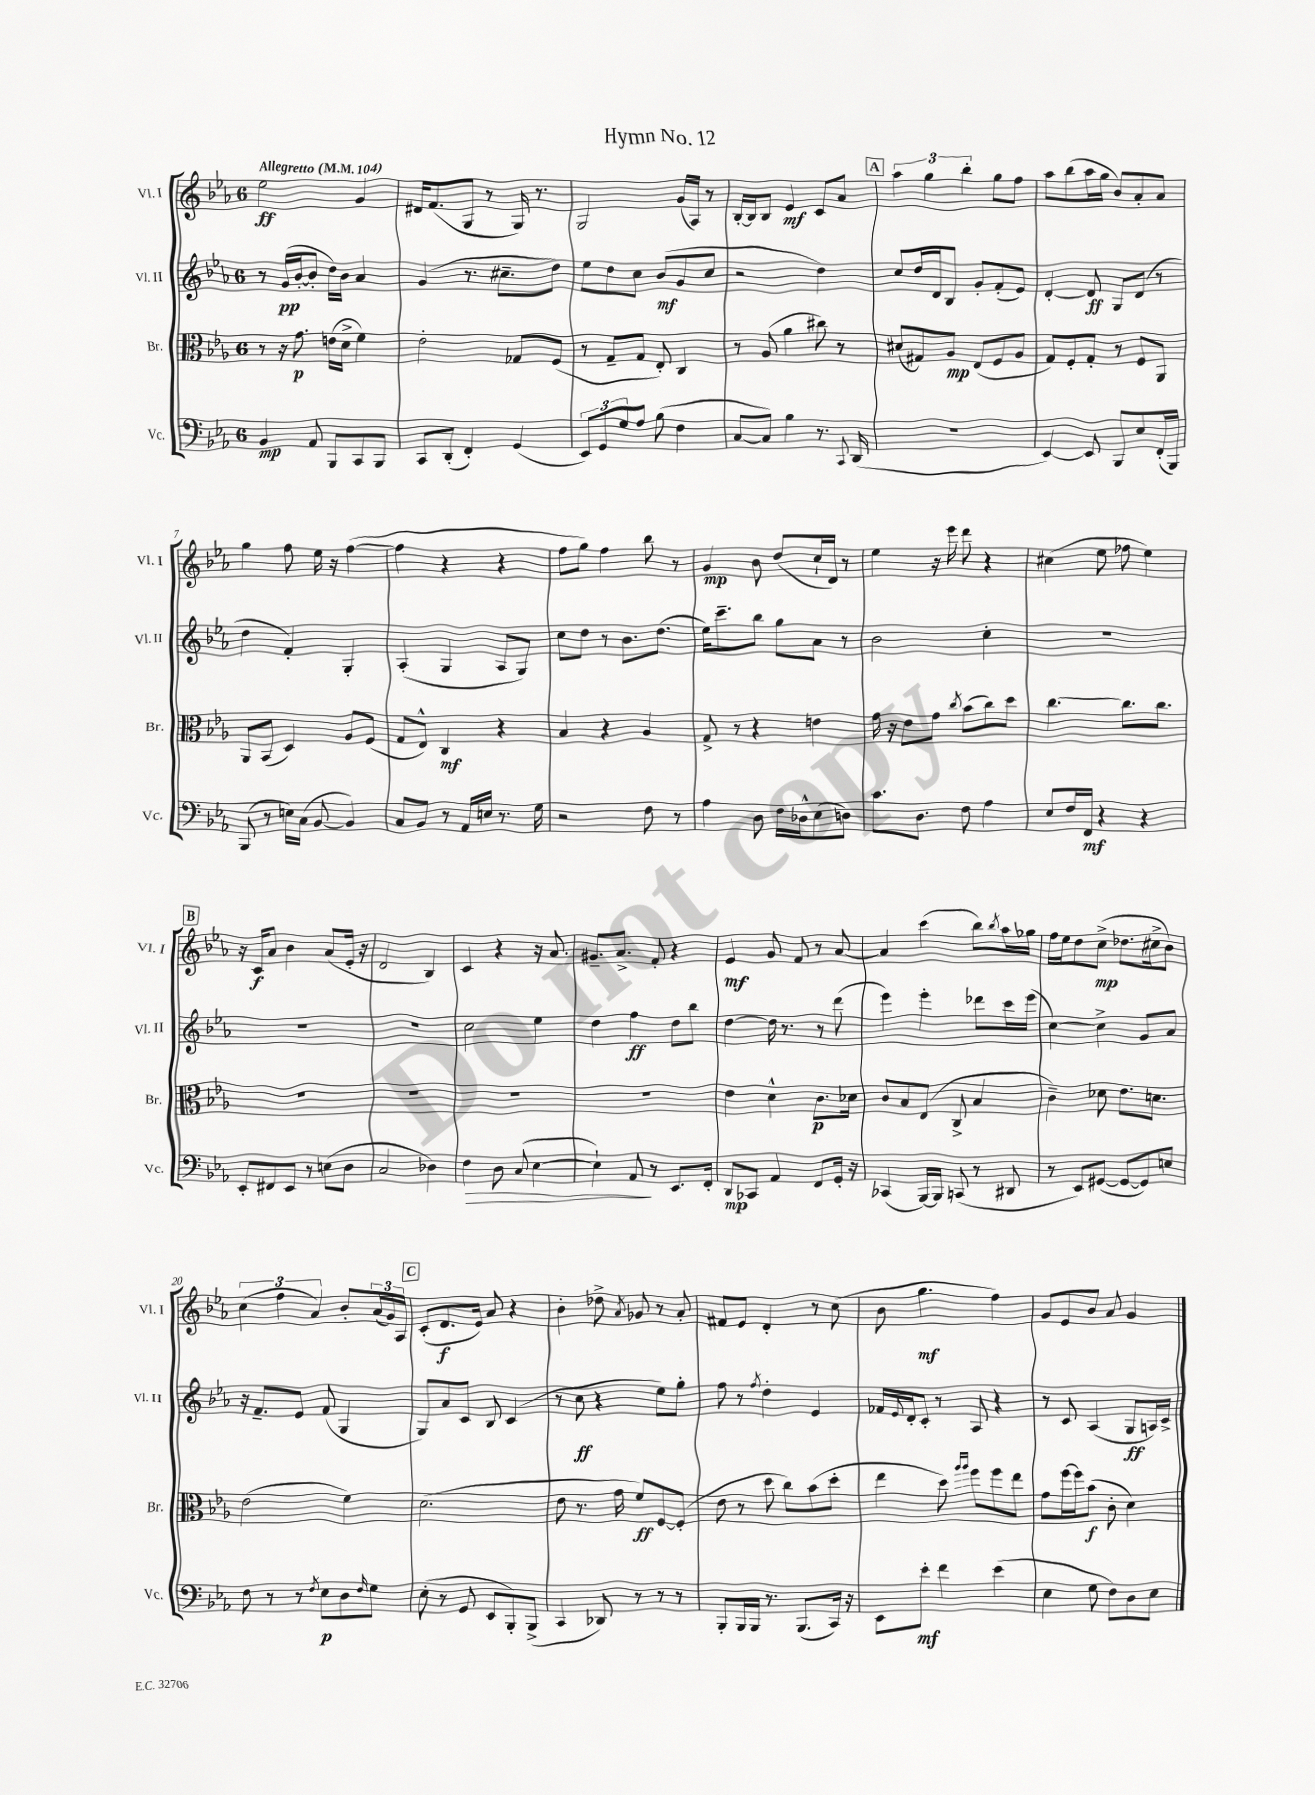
\header { title = "Hymn No. 12" }
<<
\new StaffGroup <<
\new Staff = "s0" \with { instrumentName = "Vl. I" shortInstrumentName = "Vl. I" } {
    \clef treble \key ees \major \once \override Staff.TimeSignature.style = #'single-digit \time 6/8 \tempo "Allegretto" 4 = 104
    ees''2\ff g'4 |
    dis'16 f'8.( g8 r8 g16) r8. |
    g2 g'16( aes16) r8 |
    bes16~-. bes16 bes8 ees'4\mf c'8 aes'8 |
    \mark \markup { \box "A" } \tuplet 3/2 { aes''4 g''4 bes''4-. } g''8 f''8 |
    aes''8 bes''8( aes''16 g''16 bes'8) aes'8-. aes'8 |
    g''4 f''8 ees''16 r16 f''4~( |
    f''4 r4 r4 |
    f''8 g''8) f''4 bes''8 r8 |
    g'4\mp bes'8 d''8( c''16-! d'16) r8 |
    ees''4 r16 ees'''16 d'''8 r4 |
    cis''4( ees''8 fes''8 ees''4) |
    \mark \markup { \box "B" } r16 c'16\f aes'8 bes'4 aes'8( ees'16-. r16 |
    d'2 bes4) |
    c'4 r4 r16 aes'8. |
    gis'8.-- aes'8.-> f'8-. r4 |
    ees'4\mf g'8 f'8 r8 aes'8~ |
    aes'4 c'''4( bes''8) \acciaccatura { bes''8 } aes''16 ges''16 |
    f''16 ees''16 d''8 c''8->\mp( des''8. cis''16-> bes'8) |
    \tuplet 3/2 { c''4( f''4 aes'4) } bes'8-. \tuplet 3/2 { aes'16( g'16) aes16 } |
    \mark \markup { \box "C" } c'8-.( d'8.\f ees'16) aes'8 r4 |
    bes'4-. des''8-> \acciaccatura { aes'8 } ges'8 r8 aes'8-. |
    fis'8 ees'8 d'4-. r8 c''8( |
    bes'8 g''4.\mf f''4) |
    g'8 ees'8 bes'8 aes'8 g'4 \bar "|." |
}
\new Staff = "s1" \with { instrumentName = "Vl. II" shortInstrumentName = "Vl. II" } {
    \clef treble \key ees \major \once \override Staff.TimeSignature.style = #'single-digit \time 6/8
    r8 g'16\pp( bes'16~-. bes'8-. d''16) bes'16 aes'4 |
    g'4( r8. cis''8.-- d''8) |
    ees''8 d''8 c''8 bes'8\mf( g'8 c''8 |
    r2 d''4) |
    \mark \markup { \box "A" } c''8 d''16 d'16 bes8 g'8-. f'8-.( ees'8) |
    d'4~-. d'8\ff g8 d'8( r8 |
    d''4 f'4-.) g4-. |
    aes4-.( g4 aes8 g8) |
    c''8 d''8 r8 bes'8. d''8.( |
    ees''16) c'''8.-- bes''8 g''8 aes'8 r8 |
    bes'2 c''4-. |
    R2. |
    \mark \markup { \box "B" } R2. |
    R2. |
    c''2 ees''4 |
    d''4 f''4\ff d''8 bes''8 |
    d''4~ d''16 r8. r8 d'''8( |
    ees'''4) ees'''4-. des'''8 c'''16 ees'''16( |
    c''4~) c''4-> g'8 aes'8 |
    r16 f'8.-- ees'8 f'8( g4 |
    \mark \markup { \box "C" } g8) aes'8 c'8 bes8 c'4( |
    r8 c''8\ff r4 ees''8) g''8-. |
    f''8 r8 \acciaccatura { f''8 } d''4-. ees'4 |
    fes'16 \appoggiatura { ees'8 } d'16-. c'8-. r8 aes8 r4 |
    r8 c'8 aes4( g8\ff a16) c'16-> \bar "|." |
}
\new Staff = "s2" \with { instrumentName = "Br." shortInstrumentName = "Br." } {
    \clef alto \key ees \major \once \override Staff.TimeSignature.style = #'single-digit \time 6/8
    r8 r16 g'8.\p e'16( d'16-> f'4) |
    ees'2-. ges8 f8( |
    r8 g8-- g8 ees8-.) c4 |
    r8 aes8( aes'4 cis''8) r8 |
    \mark \markup { \box "A" } dis'8( gis8) aes8\mp ees8( f8 aes8 |
    g8) f8-. g8-. r8 f8 aes,8 |
    aes,8 bes,8( d4) aes8 f8( |
    g8 ees8-^) c4\mf r4 |
    bes4 r4 aes4 |
    g8-> r8 r4 e'4 |
    g'16 r16 ees'8 g'8 \acciaccatura { c''8 } bes'8( c''8) d''8 |
    c''4.~ c''8. c''8. |
    \mark \markup { \box "B" } R2. |
    R2. |
    R2. |
    R2. |
    ees'4 d'4-^ c'8.\p des'16 |
    c'8 bes8 ees8( c8-> bes4 |
    c'4--) des'8 ees'8. d'8. |
    ees'2( f'4) |
    \mark \markup { \box "C" } d'2.( |
    ees'8 r8. g'16 f'8\ff) f8~ f8-.( |
    ees'8 r8 d''8 c''8) bes'8( d''8-. |
    ees''4 d''8) \grace { aes''16 aes''16 } f''8 f''8 ees''8 |
    g'8 f''16~ f''16 bes'8\f( c'8-. d'4) \bar "|." |
}
\new Staff = "s3" \with { instrumentName = "Vc." shortInstrumentName = "Vc." } {
    \clef bass \key ees \major \once \override Staff.TimeSignature.style = #'single-digit \time 6/8
    bes,4\mp aes,8 bes,,8 c,8 bes,,8 |
    c,8 d,8-.( f,4-.) g,4( |
    \tuplet 3/2 { ees,8) g,8 g8 } aes8 bes8( f4 |
    c8~ c8) bes4 r8. \appoggiatura { c,8 } d,16( |
    \mark \markup { \box "A" } R2. |
    ees,4~) ees,8 bes,,8 ees8 f,16-.( bes,,16) |
    bes,,8( r8 e16) c16( bes,8~ bes,4) |
    c8 bes,8 r8 aes,16 e16 r8. g16 |
    r2 f8 r8 |
    aes4 d8 f16 des16-^ ees8( d8) |
    c'8. d8. f8 aes4 |
    ees8 f16 f,16\mf r4 r4 |
    \mark \markup { \box "B" } ees,8-. fis,8 ees,8 r8 e8( d8 |
    c2 des4) |
    f4\> d8 c8( ees4~ |
    ees4-!) aes,8\! r8 ees,8. f,16-. |
    d,8\mp ces,8 aes,4 f,8 g,16-. r16 |
    ces,4( bes,,16~) bes,,16 c,8( r8 dis,8 |
    r8 ees,8) gis,8~( gis,8~ gis,8) e8 |
    f8 r8 r8 \acciaccatura { f8 } ees8\p d8 \grace { f16 } g8 |
    \mark \markup { \box "C" } ees8-.( r8 g,8 ees,8 bes,,8-.) bes,,8->( |
    c,4 des,8) r8 r8 r8 |
    bes,,8-. bes,,16 bes,,16 r8. bes,,8.( c,16) r16 |
    ees,8 ees'8-.\mf f'4 ees'4( |
    ees4 g8 f8) d8 ees8 \bar "|." |
}
>>
>>
